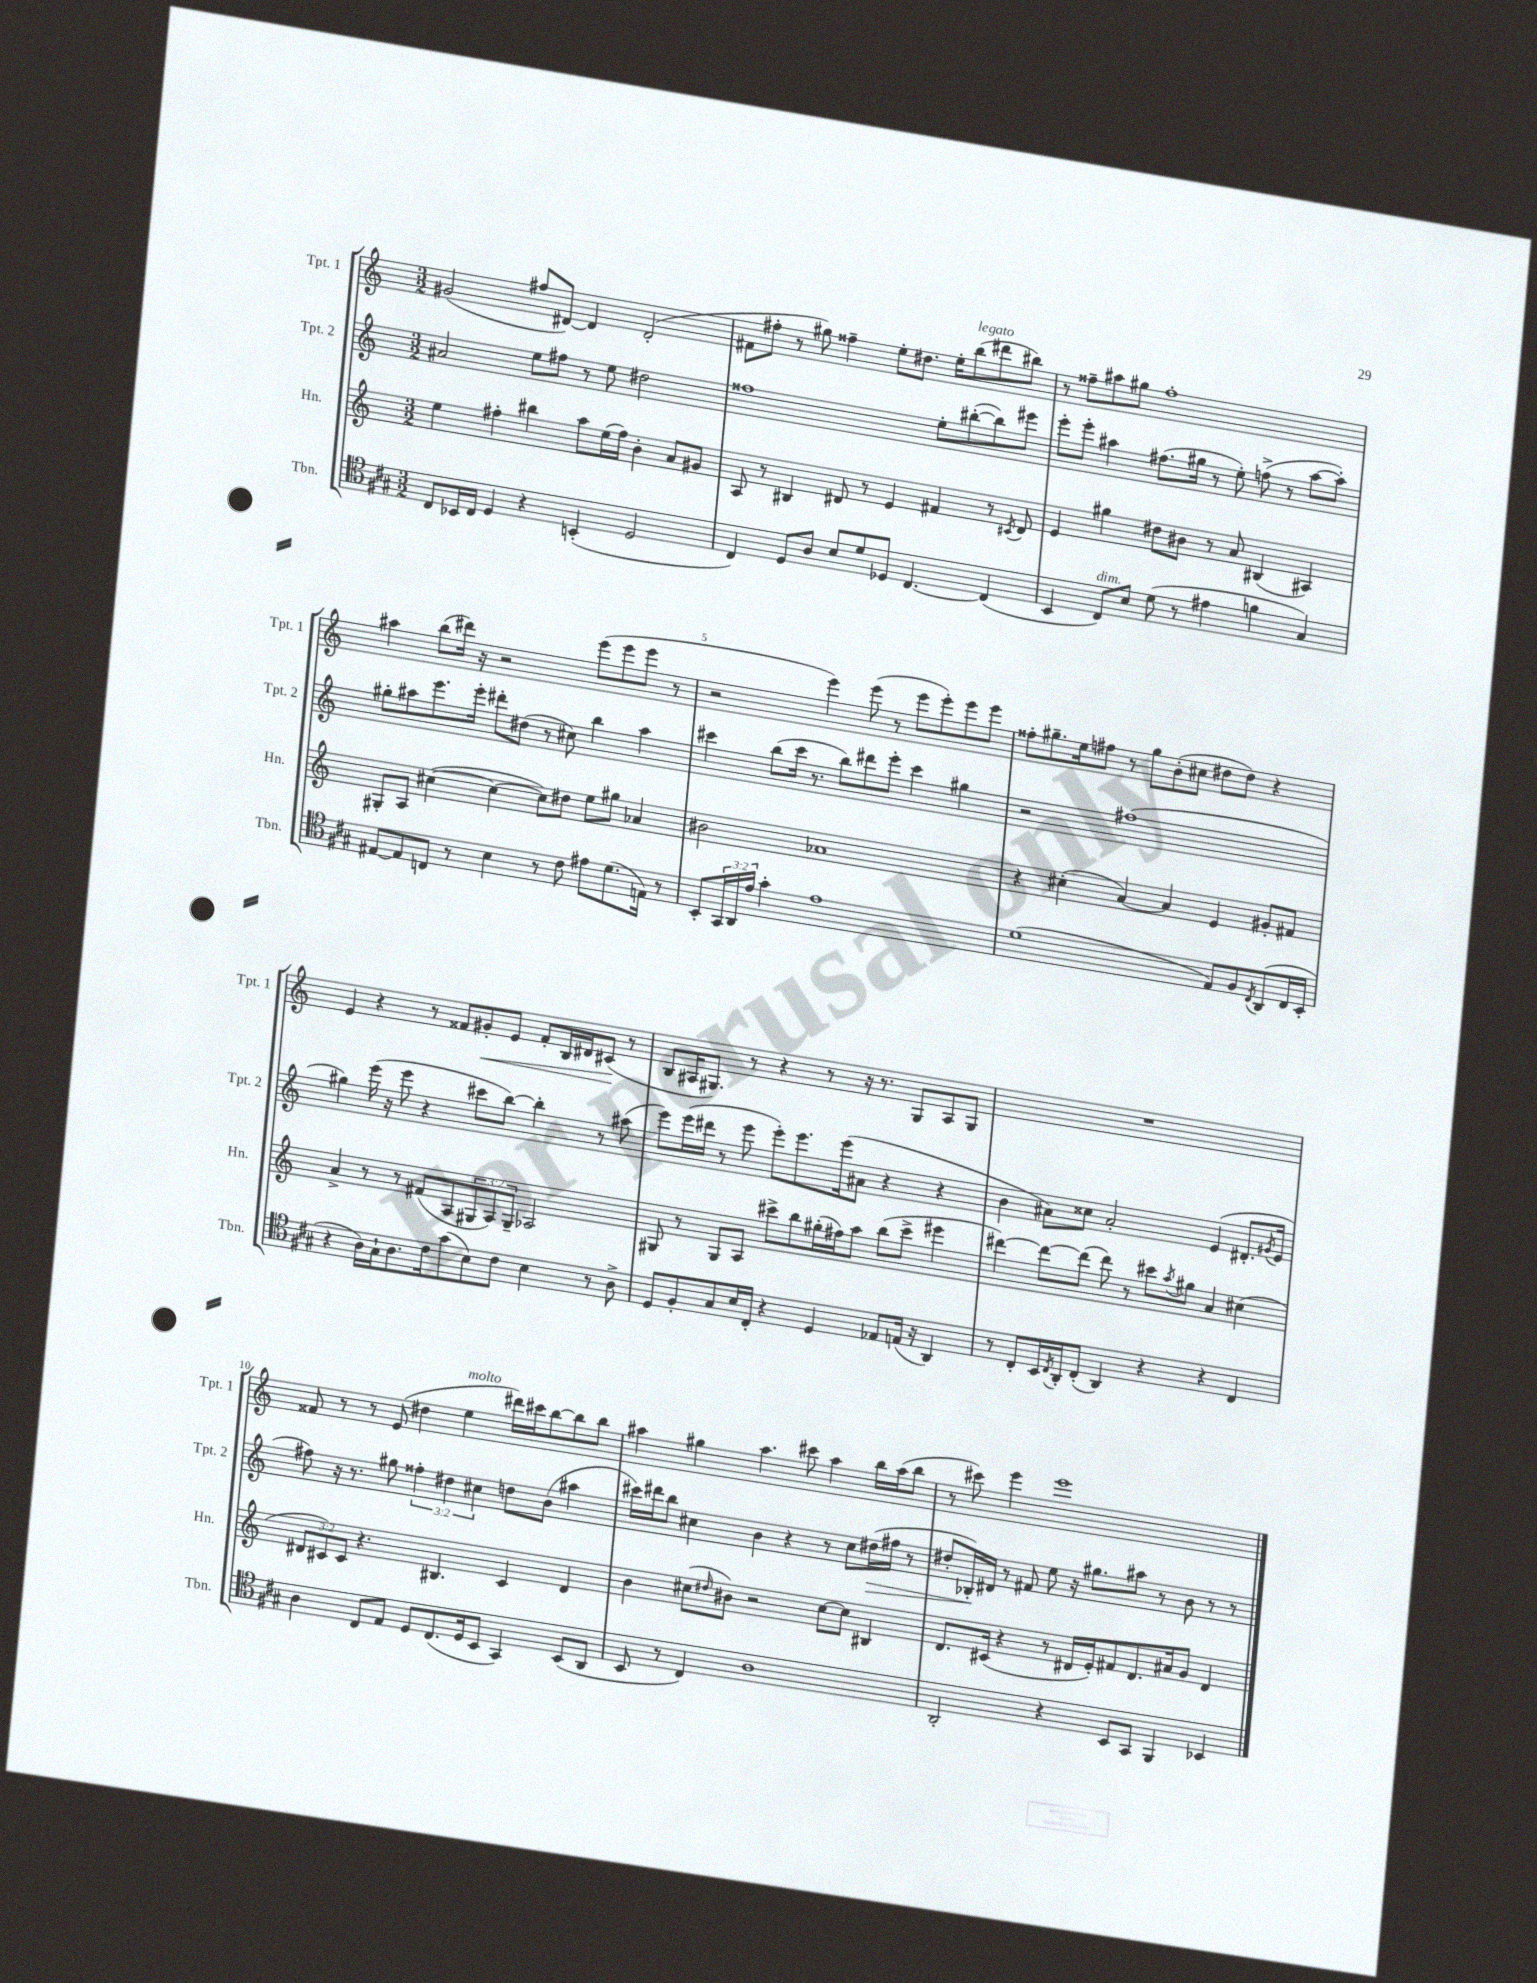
<<
\new StaffGroup <<
\new Staff = "s0" \with { instrumentName = "Tpt. 1" shortInstrumentName = "Tpt. 1" } {
    \clef treble \key c \major \numericTimeSignature \time 3/2
    gis'2( fis''8 dis'8~) dis'4 dis'2-.( |
    fis'8 fis''8-. r8 gis''8) fisis''4-- e''8-. dis''8. e''16-. b''8^\markup { \italic "legato" }( dis'''8 bis''8) |
    r8 fisis''8-- ais''8 gis''8 fisis''1-. |
    ais''4 b''8( dis'''16) r16 r2 e'''8( e'''8 e'''8 r8 |
    r2 e'''4) e'''8( r8 e'''8 e'''8-.) e'''8 e'''8 |
    fisis''8-. gis''8.-- e''16 fis''8 r8 gis''8 b'8-.( cis''8 dis''8 dis''8) r4 |
    e'4 r4 r8 fisis'8 gis'8-.\< e'8 fisis'8-. b16 dis'16 cis'8\!( r8 |
    b8 ais16 gis8.) r8 r4 r8 r16 r8. gis8 ais8 gis8 |
    R1. |
    fisis'8 r8 r8 e'8( dis''4 e''4^\markup { \italic "molto" } dis'''16) cis'''16 b''8~ b''8 b''8 |
    ais''4 gis''4 ais''4. cis'''8 ais''4 b''16 ais''16( b''8 |
    r8 cis'''8) e'''4 e'''1 \bar "|." |
}
\new Staff = "s1" \with { instrumentName = "Tpt. 2" shortInstrumentName = "Tpt. 2" } {
    \clef treble \key c \major \numericTimeSignature \time 3/2 \override Staff.TupletNumber.text = #tuplet-number::calc-fraction-text
    ais'2 e''8 fis''8 r8 e''8 dis''2 |
    fisis''1 e''8-. bis''8~-.( bis''8) eis'''8 |
    e'''8-. e'''8-. ais''4 fis''8.( gis''16 r8 e''8-.) f''8->( r8 ais''8~ ais''8-.) |
    gis''8-. ais''8 e'''8. e'''16-. dis'''8-. dis''8( r8 cis''8) b''4 ais''4 |
    cis'''4 b''8( cis'''16 r8. b''8) dis'''8 e'''8-. cis'''4 gis''4 |
    r2 fis''1( |
    gis''4) e'''16( r16 e'''8 r4 cis'''8 b''8~) b''4-. r8 ais''8( |
    e'''8) e'''16( dis'''16 r8 e'''8 e'''8-.) e'''8. e'''16( ais'8 r4 r4 |
    b'4 ais'8) cisis''8 ais'2-. e'4( dis'8.-. \acciaccatura { gis'8 } e'16 |
    fis''8) r16 r8. gis''8 \tuplet 3/2 { fisis''4-. dis''4 cis''4 } d''8 b'8( ais''4 |
    cis'''16) dis'''16 b''8 cis''4 b'4 r4 r8 cis''8 dis''16\>( fis''16 r8 |
    dis''8-. bes16-.\!) dis'16 r8 fis'8 e''8 r16 gis''8. ais''8 r8 b'8 r8 r8 \bar "|." |
}
\new Staff = "s2" \with { instrumentName = "Hn." shortInstrumentName = "Hn." } {
    \clef treble \key c \major \numericTimeSignature \time 3/2 \override Staff.TupletNumber.text = #tuplet-number::calc-fraction-text
    e''4 fis''4-. bis''4 a''8 e''16( fis''16) b'4-. a'8 gis'8 |
    a8 r8 bis4 dis'8 r8 e'4 fis'4 r8 \acciaccatura { cis'8 } dis'8 |
    e'4 gis''4 dis''8 bis'8 r8 a'8 bis4( ais4) |
    gis8-. a8 cis''4~( cis''4~ cis''8) dis''8 e''8 gis''8 aes'4 |
    bis'2 aes'1 |
    r4 cis''4-.( a'4~) a'4 e'4 gis'8-. fis'8 |
    a'4-> r8 r8 fis'8( a8 \tuplet 3/2 { gis8 a8) gis8-- } aes2 |
    gis8 r8 gis8 a8 cis'''8-> b''8 gis''16-.( fis''16) a''8 b''8( cis'''8-> eis'''4 |
    dis'''4~) dis'''8~ dis'''8( dis'''8) r8 cis'''8 \acciaccatura { a''8 } gis''8 a'4 cis''4( |
    \tuplet 3/2 { dis'8 cis'8) cis'8 } r4. bis4. cis'4 dis'4 |
    b'4 cis''8( \grace { dis''16 } bis'8) r2 cis''8~ cis''8 bis4 |
    d'8. cis'16( r4 r8 dis'16 e'16-.) fis'8 dis'8. ais'16 g'8 dis'4 \bar "|." |
}
\new Staff = "s3" \with { instrumentName = "Tbn." shortInstrumentName = "Tbn." } {
    \clef tenor \key a \major \numericTimeSignature \time 3/2 \override Staff.TupletNumber.text = #tuplet-number::calc-fraction-text
    cis8 bes,16 cis16 d4 r4 b,4-.( d2 |
    cis4) d8 a8 b8 d'8 des8 cis4.~ cis4( |
    b,4 cis8^\markup { \italic "dim." }) b8 d'8( r8 eis'4 f'4 gis4) |
    eis8~ eis8 c8 r8 b4 r8 cis'8 eis'8 d'8.( e16) r8 |
    b,8-. \tuplet 3/2 { gis,16 a,16 e'16 } gis'4-. e'1 |
    d'1( e8) fis8 \acciaccatura { cis8 } a,8( cis16 b,16-. |
    r4 a16) gis16-! a8. cis'16 gis'8( b8) cis'8 b4 r8 a8-> |
    d8 fis8-. gis8 b16 cis16-. r4 d4 ees8 e16( r16 a,4) |
    r8 cis8-. b,16 \acciaccatura { cis8 } a,16-. cis8-.( a,4) r4 r4 cis4 |
    a4 cis8 e8 d8 cis8.( d16 b,8 gis,4) b,8( a,8 |
    b,8 r8 cis4) a1 |
    a,2-. r4 b,8 gis,8 fis,4 bes,4 \bar "|." |
}
>>
>>
\layout { \context { \Score \override BarNumber.break-visibility = ##(#f #t #t) barNumberVisibility = #(every-nth-bar-number-visible 5) } }
